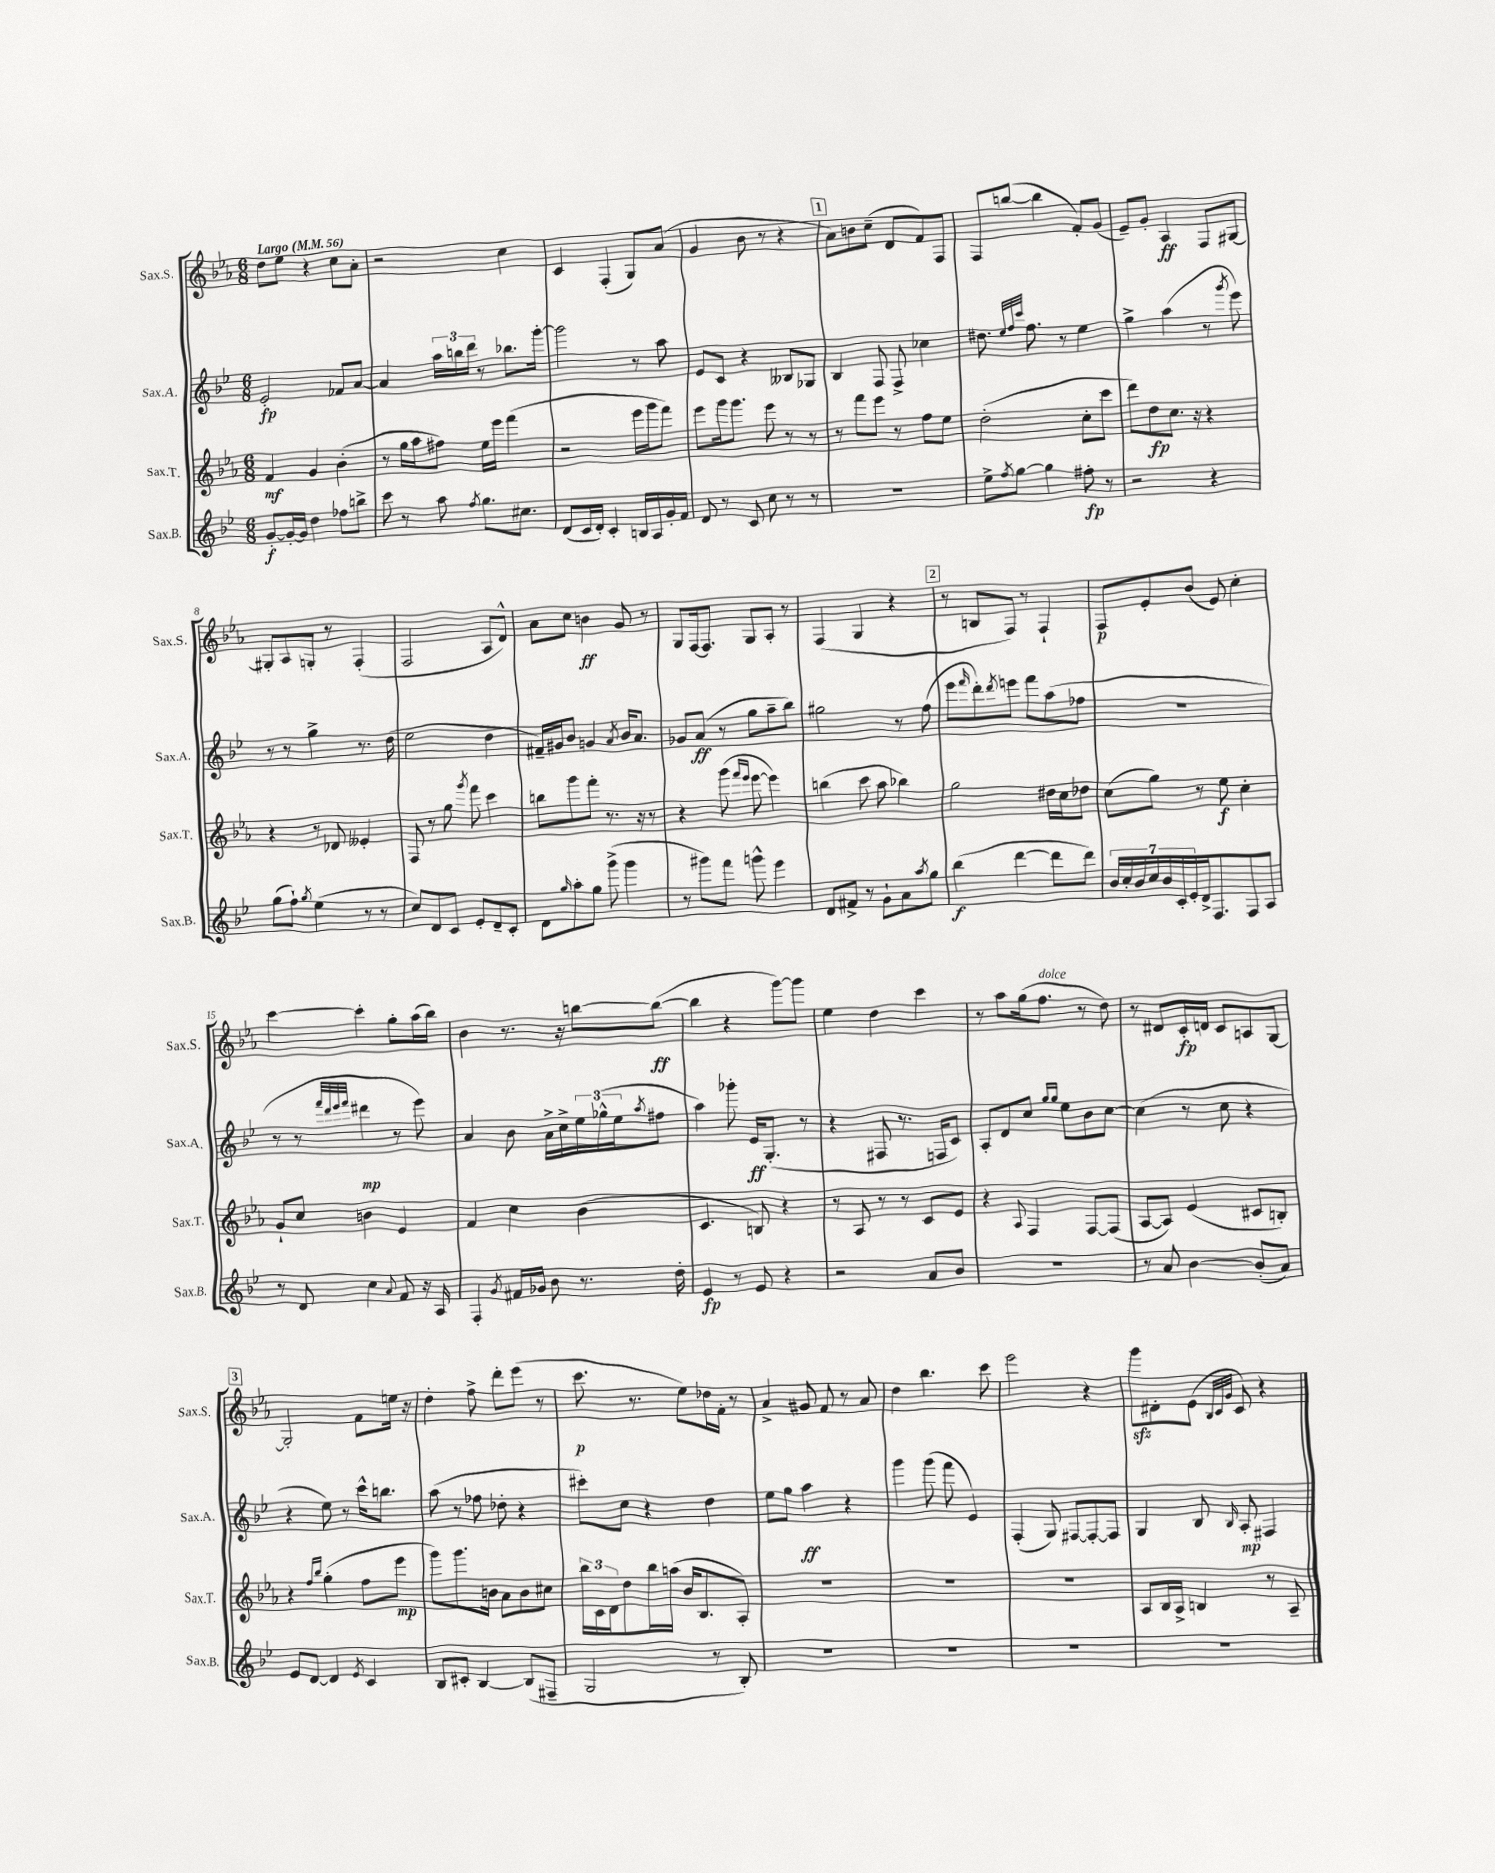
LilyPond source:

<<
\new StaffGroup <<
\new Staff = "s0" \with { instrumentName = "Sax.S." shortInstrumentName = "Sax.S." } {
    \clef treble \key ees \major \numericTimeSignature \time 6/8 \tempo "Largo" 4 = 56
    d''8 ees''8 r4 c''8 aes'8-. |
    r2 c''4 |
    c'4 f4-.( g8) aes'8( |
    g'4 bes'8 r8 r4 |
    \mark \markup { \box "1" } aes'8) b'8 c''8--( d'8 f'8) f8 |
    f8 b''8~( b''4 f'8-.) g'8( |
    ees'8--) g'8-. aes4\ff f8 gis8~ |
    gis8-. aes8 g8-. r8 f4-.( |
    f2 aes8 d'8-^) |
    aes'8 c''8 b'4\ff g'8 r8 |
    g8 f16~ f8. g8 aes8-. r8 |
    f4( g4 r4 |
    \mark \markup { \box "2" } r8 b8 f8) r8 f4-! |
    f8\p ees'8-. bes'8( ees'8) c''4-. |
    c'''4~ c'''4-. g''8-. aes''16( bes''16) |
    bes'4 r8. r16 b''8~ b''8~\ff( |
    b''4 r4 g'''8~) g'''8 |
    ees''4 d''4 c'''4 |
    r8 aes''8 g''16( f''8.^\markup { \italic "dolce" } r8 d''8) |
    r8 dis'8 c'16-.\fp d'16 c'8 a8 g8~ |
    \mark \markup { \box "3" } g2-. f'8 e''16 r16 |
    d''4-. f''8-> d'''8-. ees'''8( r8 |
    c'''8.\p r8. ees''8) des''16 f'16-. r8 |
    aes'4-> gis'8 f'8 r8 aes'8 |
    d''4 bes''4. c'''8 |
    ees'''2 r4 |
    g'''8\sfz dis'8-. ees'8( \grace { bes32 c'32 g'32 } c'8) r4 \bar "|." |
}
\new Staff = "s1" \with { instrumentName = "Sax.A." shortInstrumentName = "Sax.A." } {
    \clef treble \key bes \major \numericTimeSignature \time 6/8
    ees'2-.\fp fes'8 a'8~ |
    a'4 \tuplet 3/2 { a''16 b''16 d'''16 } r8 bes''8. g'''16~-. |
    g'''2 r8 a''8 |
    ees'8 c'8 r4 beses8 ges8 |
    \mark \markup { \box "1" } bes4 f8 f8-> ces''4 |
    dis''8. \grace { ees''32 f''32 c'''32 } f''8. r8 ees''4 |
    g''4-> a''4( r8 \acciaccatura { g'''8 } ees'''8) |
    r8 r8 g''4-> r8. d''16( |
    ees''2 d''4 |
    fis'16--) gis'16 bes'8 g'4 \acciaccatura { a'8 } bes'16 a'8. |
    ges'8 a'8\ff( r8 g''8 a''8-- bes''8) |
    gis''2 r8 f''8( |
    \mark \markup { \box "2" } ees'''8 \grace { f'''16 } d'''8-.) \acciaccatura { d'''8 } e'''8 f'''8 a''8( fes''8 |
    R2. |
    r8 r8 \grace { f'''32 d'''32 ees'''32 f'''32 } dis'''4\mp r8 ees'''8) |
    a'4 bes'8 a'16-> c''16-> \tuplet 3/2 { ees''16 ges''16-^( ees''16 } \acciaccatura { a''8 } fis''8 |
    a''4) ges'''8-. ees'16\ff g8.-.( r8 |
    r4 fis8 r8. f16 c'8) |
    a8-. d'8 c''8 \grace { g''16 g''16 } ees''8 bes'8 c''8~ |
    c''4( r8 c''8 r4 |
    \mark \markup { \box "3" } r4 ees''8) r8 c'''16-^ b''8. |
    a''8( r8 fes''8 des''8-. r4 |
    cis'''8-.) c''8 r4 d''4 |
    ees''8 g''8 a''4\ff r4 |
    g'''4 g'''8( f'''8 ees'4) |
    f4-.( g8) fis8~ fis8~-. fis8 |
    g4 bes8 \grace { bes16 } a8-.\mp fis4 \bar "|." |
}
\new Staff = "s2" \with { instrumentName = "Sax.T." shortInstrumentName = "Sax.T." } {
    \clef treble \key ees \major \numericTimeSignature \time 6/8
    f'4\mf g'4 bes'4-.( |
    r8 g''16 aes''16 fis''8) ees''16 ees'''16 f'''4( |
    r2 ees'''16 g'''16 f'''8) |
    ees'''8 g'''16 g'''8. ees'''8 r8 r8 |
    \mark \markup { \box "1" } r8 f'''8 ees'''8 r8 f''8 ees''8 |
    d''2-.( c''8-. c'''8 |
    d'''8) d''8\fp c''8. r16 r4 |
    r4 r8 des'8 eeses'4-. |
    f8 r8 g''8 \acciaccatura { g'''8 } f'''8 c'''4 |
    b''8 g'''8 f'''8-. r8. r16 r8 |
    r4 g'''8( \grace { f'''16 ees'''16 } ees'''8~ ees'''4) |
    b''4( c'''8 aes''8 bes''4) |
    \mark \markup { \box "2" } g''2 dis''16 c''16 des''8 |
    c''8( g''8) r8 ees''8\f c''4-. |
    g'8-! c''8 b'4 ees'4 |
    f'4 c''4 bes'4( |
    c'4. b8) r4 |
    r8 aes8 r8 r8 c'8 ees'8 |
    r4 \appoggiatura { aes8 } f4 f8~ f8( |
    aes8~ aes8) ees'4( cis'8 b8-.) |
    \mark \markup { \box "3" } r4 \grace { f''16 bes''16 } g''4-.( f''8 ees'''8\mp |
    g'''8) g'''8. b'16 aes'8 b'8 cis''8 |
    \tuplet 3/2 { bes''16 c'16 d'16 } d''8 bes''16 a''16( bes'16 bes8. aes8-.) |
    R2. |
    R2. |
    R2. |
    aes8 bes16 aes16-> b4 r8 aes8-- \bar "|." |
}
\new Staff = "s3" \with { instrumentName = "Sax.B." shortInstrumentName = "Sax.B." } {
    \clef treble \key bes \major \numericTimeSignature \time 6/8
    g'8~-.\f g'16~-. g'16 d''4 fes''8 b''8-> |
    c'''8 r8 a''8 \acciaccatura { f''8 } g''8. cis''8. |
    d'8( c'16 d'16-.) c'4-. b16 a16 g'16-. f'16 |
    d'8 r8 c'8 c''8 r8 r8 |
    \mark \markup { \box "1" } R2. |
    ees''8-> \acciaccatura { f''8 } g''8~ g''4 fis''8-.\fp r8 |
    r2 r4 |
    g''8( f''8-!) \acciaccatura { g''8 } ees''4( r8 r8 |
    c''8) d'8 c'8 ees'8-. d'8-- c'8-. |
    d'8 \grace { g''16 } a''8-. g''8 g'''8->( g'''4 |
    r8 gis'''8) f'''8 g'''8-^ ees'''4 |
    d'8 fis'8-> r8 g'8-! a'8 \acciaccatura { a''8 } g''8 |
    \mark \markup { \box "2" } bes''4\f( d'''4~ d'''8 d'''8) |
    \tuplet 7/4 { bes'16 c''16-. bes'16 c''16 bes'16 c'16-. ees'16-. } d'16-> f8. f8 a8 |
    r8 d'8 c''4 \appoggiatura { a'8 } f'8 r16 a16 |
    f4-. \acciaccatura { g'8 } fis'16 ges'16 bes'8 r8. d''16-. |
    ees'4\fp r8 ees'8 r4 |
    r2 a'8 bes'8 |
    R2. |
    r8 a'8 bes'4~ bes'8-.( a'8) |
    \mark \markup { \box "3" } ees'8 d'8~ d'4 \acciaccatura { ees'8 } c'4 |
    bes8 cis'8-. bes4~ bes8( fis8-- |
    g2 r8 bes8-.) |
    R2. |
    R2. |
    R2. |
    R2. \bar "|." |
}
>>
>>
